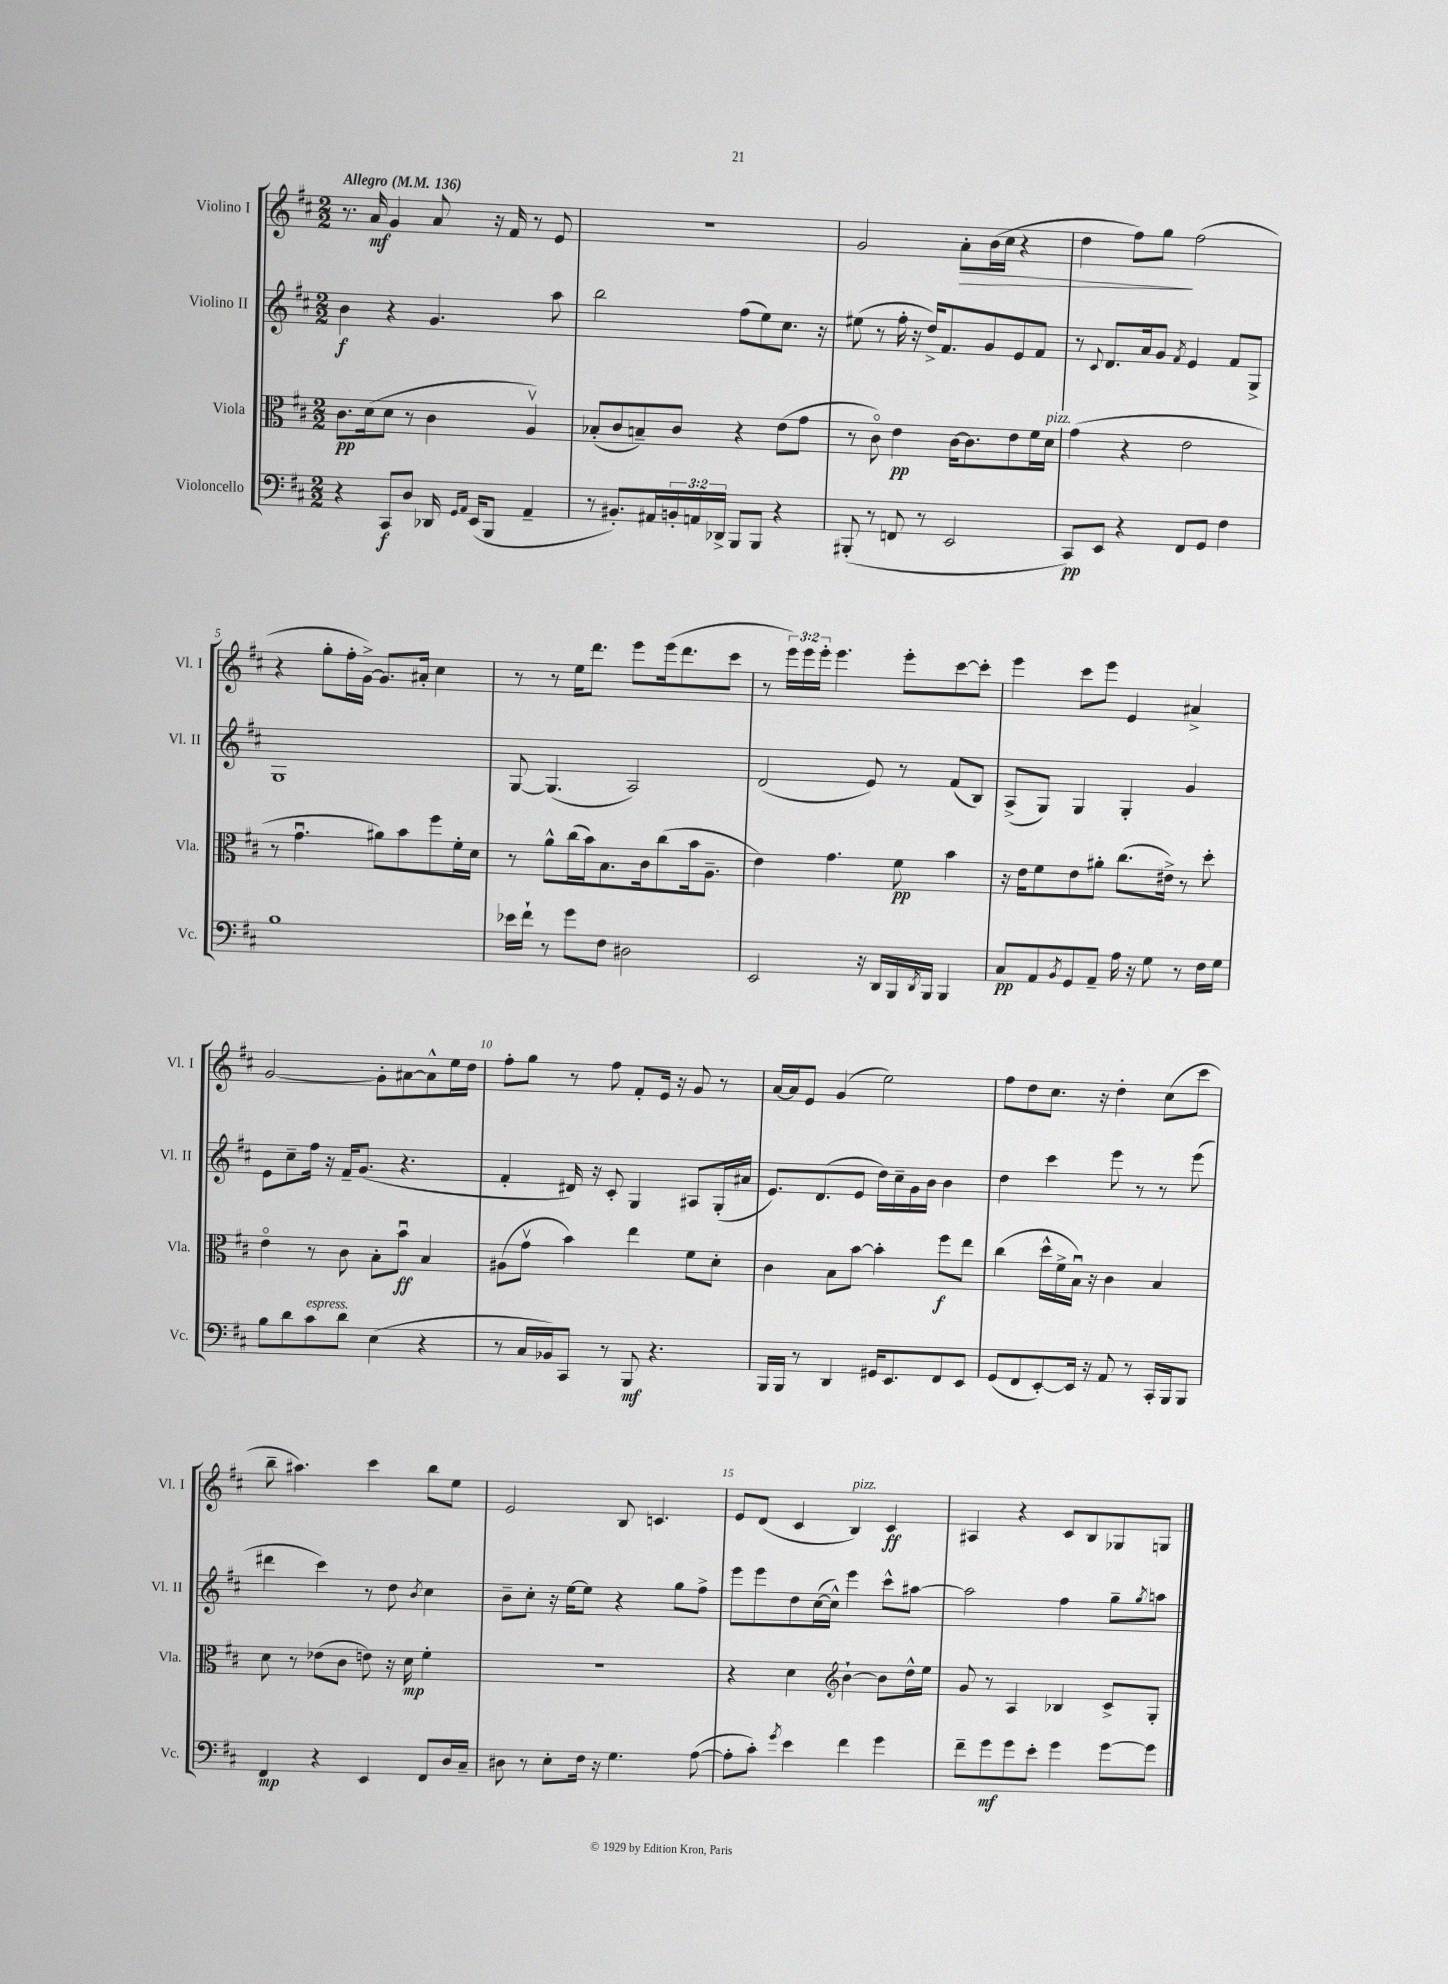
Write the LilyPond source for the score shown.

<<
\new StaffGroup <<
\new Staff = "s0" \with { instrumentName = "Violino I" shortInstrumentName = "Vl. I" } {
    \clef treble \key d \major \numericTimeSignature \time 2/2 \override Staff.TupletNumber.text = #tuplet-number::calc-fraction-text \tempo "Allegro" 4 = 136
    r8. a'16\mf g'4 a'8 r16 fis'16 r8 e'8 |
    R1 |
    g'2 a'8-.\> b'16( cis''16 r4 |
    d''4 fis''8) g''8\! fis''2( |
    r4 g''8-. fis''16-. g'16~->) g'8. ais'16-. cis''4 |
    r8 r8 e''16 d'''8. e'''8 e'''16( d'''8. cis'''8 |
    r8 \tuplet 3/2 { e'''16) e'''16 e'''16-. } e'''4. e'''8-. cis'''8~ cis'''8-. |
    e'''4 cis'''8 e'''8 e'4 ais'4-> |
    g'2~ g'8-. ais'8~ ais'8-^ e''16 d''16 |
    fis''8-. g''8 r8 fis''8 fis'8-. e'16 r16 g'8 r8 |
    a'16~ a'16 e'8 g'4( e''2) |
    fis''8 d''8 cis''8. r16 d''4-. cis''8( cis'''8 |
    b''8-- ais''4.) cis'''4 b''8 e''8 |
    e'2 b8 c'4. |
    e'8 d'8( cis'4 b4^\markup { \italic "pizz." }) cis'4\ff |
    ais4 r4 cis'8 b8 ges8 g8 \bar "|." |
}
\new Staff = "s1" \with { instrumentName = "Violino II" shortInstrumentName = "Vl. II" } {
    \clef treble \key d \major \numericTimeSignature \time 2/2
    b'4\f r4 g'4. a''8 |
    b''2 fis''8( e''8) cis''8. r16 |
    eis''8( r8 fis''16-. r16 d''16->) fis'8. g'8 e'8 fis'8 |
    r8 \appoggiatura { cis'8 } d'8. a'16 g'8 \acciaccatura { fis'8 } e'4 fis'8 g8-> |
    g1 |
    g8~ g4.( a2) |
    d'2( e'8) r8 fis'8( b8) |
    a8->( g8) g4 g4-. g'4 |
    e'8 cis''8-- fis''16 r16 fis'16-- g'8.( r4. |
    fis'4-. dis'16) r16 cis'8-. g4 ais8 g16-.( ais'16 |
    e'8.) d'8.( e'8 d''16) cis''16-- g'16 b'16 b'4 |
    d''4 cis'''4 e'''8 r8 r8 e'''8( |
    dis'''4 cis'''4) r8 d''8 \acciaccatura { b'8 } cis''4 |
    b'8-- cis''8-. r16 e''16~ e''8 r4 g''8 fis''8-> |
    e'''8 e'''8 d''8 cis''16~( cis''16-^) e'''4 cis'''8-^ ais''8~ |
    ais''2 fis''4 g''8-- \acciaccatura { g''8 } a''8 \bar "|." |
}
\new Staff = "s2" \with { instrumentName = "Viola" shortInstrumentName = "Vla." } {
    \clef alto \key d \major \numericTimeSignature \time 2/2
    cis'8.\pp d'16( d'8 r8 cis'4 a4\upbow) |
    bes8-.( cis'8 b8--) cis'8 r4 e'8( g'8 |
    r8 cis'8\flageolet) e'4\pp cis'16~ cis'8. e'8 fis'16 d'16^\markup { \italic "pizz." } |
    g'4( r4 e'2 |
    r8 g'4.\downbow ais'8) b'8 fis''8 fis'16-. d'16 |
    r8 a'8-^ cis''16( b'16) b8. cis'16 cis''8( b'16 a8.-- |
    e'4) g'4. fis'8\pp b'4 |
    r16 e'16 fis'8 e'8 ais'8-. cis''8.( eis'16->) r8 d''8-. |
    e'4\flageolet r8 cis'8 b8-. b'8\downbow\ff b4 |
    ais8( g'8\upbow b'4) e''4 fis'8 d'8-. |
    cis'4 b8 b'8~ b'4-. fis''8\f e''8 |
    cis''4( d''16-^ fis'16-> b16\downbow) r16 cis'4 b4 |
    d'8 r8 ees'8( cis'8 e'8) r16 d'16\mp fis'4-. |
    R1 |
    r4 d'4 \clef treble b'4~-! b'8 d''16-^ e''16 |
    g'8 r8 a4 bes4 cis'8-> g8-. \bar "|." |
}
\new Staff = "s3" \with { instrumentName = "Violoncello" shortInstrumentName = "Vc." } {
    \clef bass \key d \major \numericTimeSignature \time 2/2 \override Staff.TupletNumber.text = #tuplet-number::calc-fraction-text
    r4 cis,8\f d8 des,16 \grace { g,16 a,16 } e,16( b,,8 a,4-- |
    r8 bis,8.-.) ais,16 \tuplet 3/2 { b,16-. a,16 des,16-> } b,,8 b,,8 r4 |
    bis,,8-.( r8 f,8 r8 e,2 |
    cis,8\pp) e,8 r4 fis,8 g,8 fis4 |
    b1 |
    ees'16 fis'16-! r8 g'8 fis8 dis2 |
    e,2 r16 d,16 b,,16 \acciaccatura { d,8 } b,,16 b,,4 |
    cis8\pp a,8 \acciaccatura { b,8 } g,8 a,8-- a16 r16 g8 r8 fis16 g16 |
    b8 d'8 cis'8^\markup { \italic "espress." } d'8 e4( r4 |
    r8 cis16 bes,16) cis,8 r8 b,,8\mf r4. |
    b,,16 b,,16 r8 d,4 gis,16 e,8. fis,8 e,8 |
    g,8( fis,8 e,8~-.) e,16 r16 a,8 r8 cis,16-. b,,16 b,,8 |
    fis,4\mp r4 e,4 fis,8 d16 cis16-- |
    dis8 r8 e8-. fis16 r16 g4. a8~( |
    a8-. cis'8-.) \acciaccatura { g'8 } e'4 fis'4 g'4 |
    fis'8-- g'8\mf g'8 e'8-. g'4 g'8~ g'8 \bar "|." |
}
>>
>>
\layout { \context { \Score \override BarNumber.break-visibility = ##(#f #t #t) barNumberVisibility = #(every-nth-bar-number-visible 5) } }
